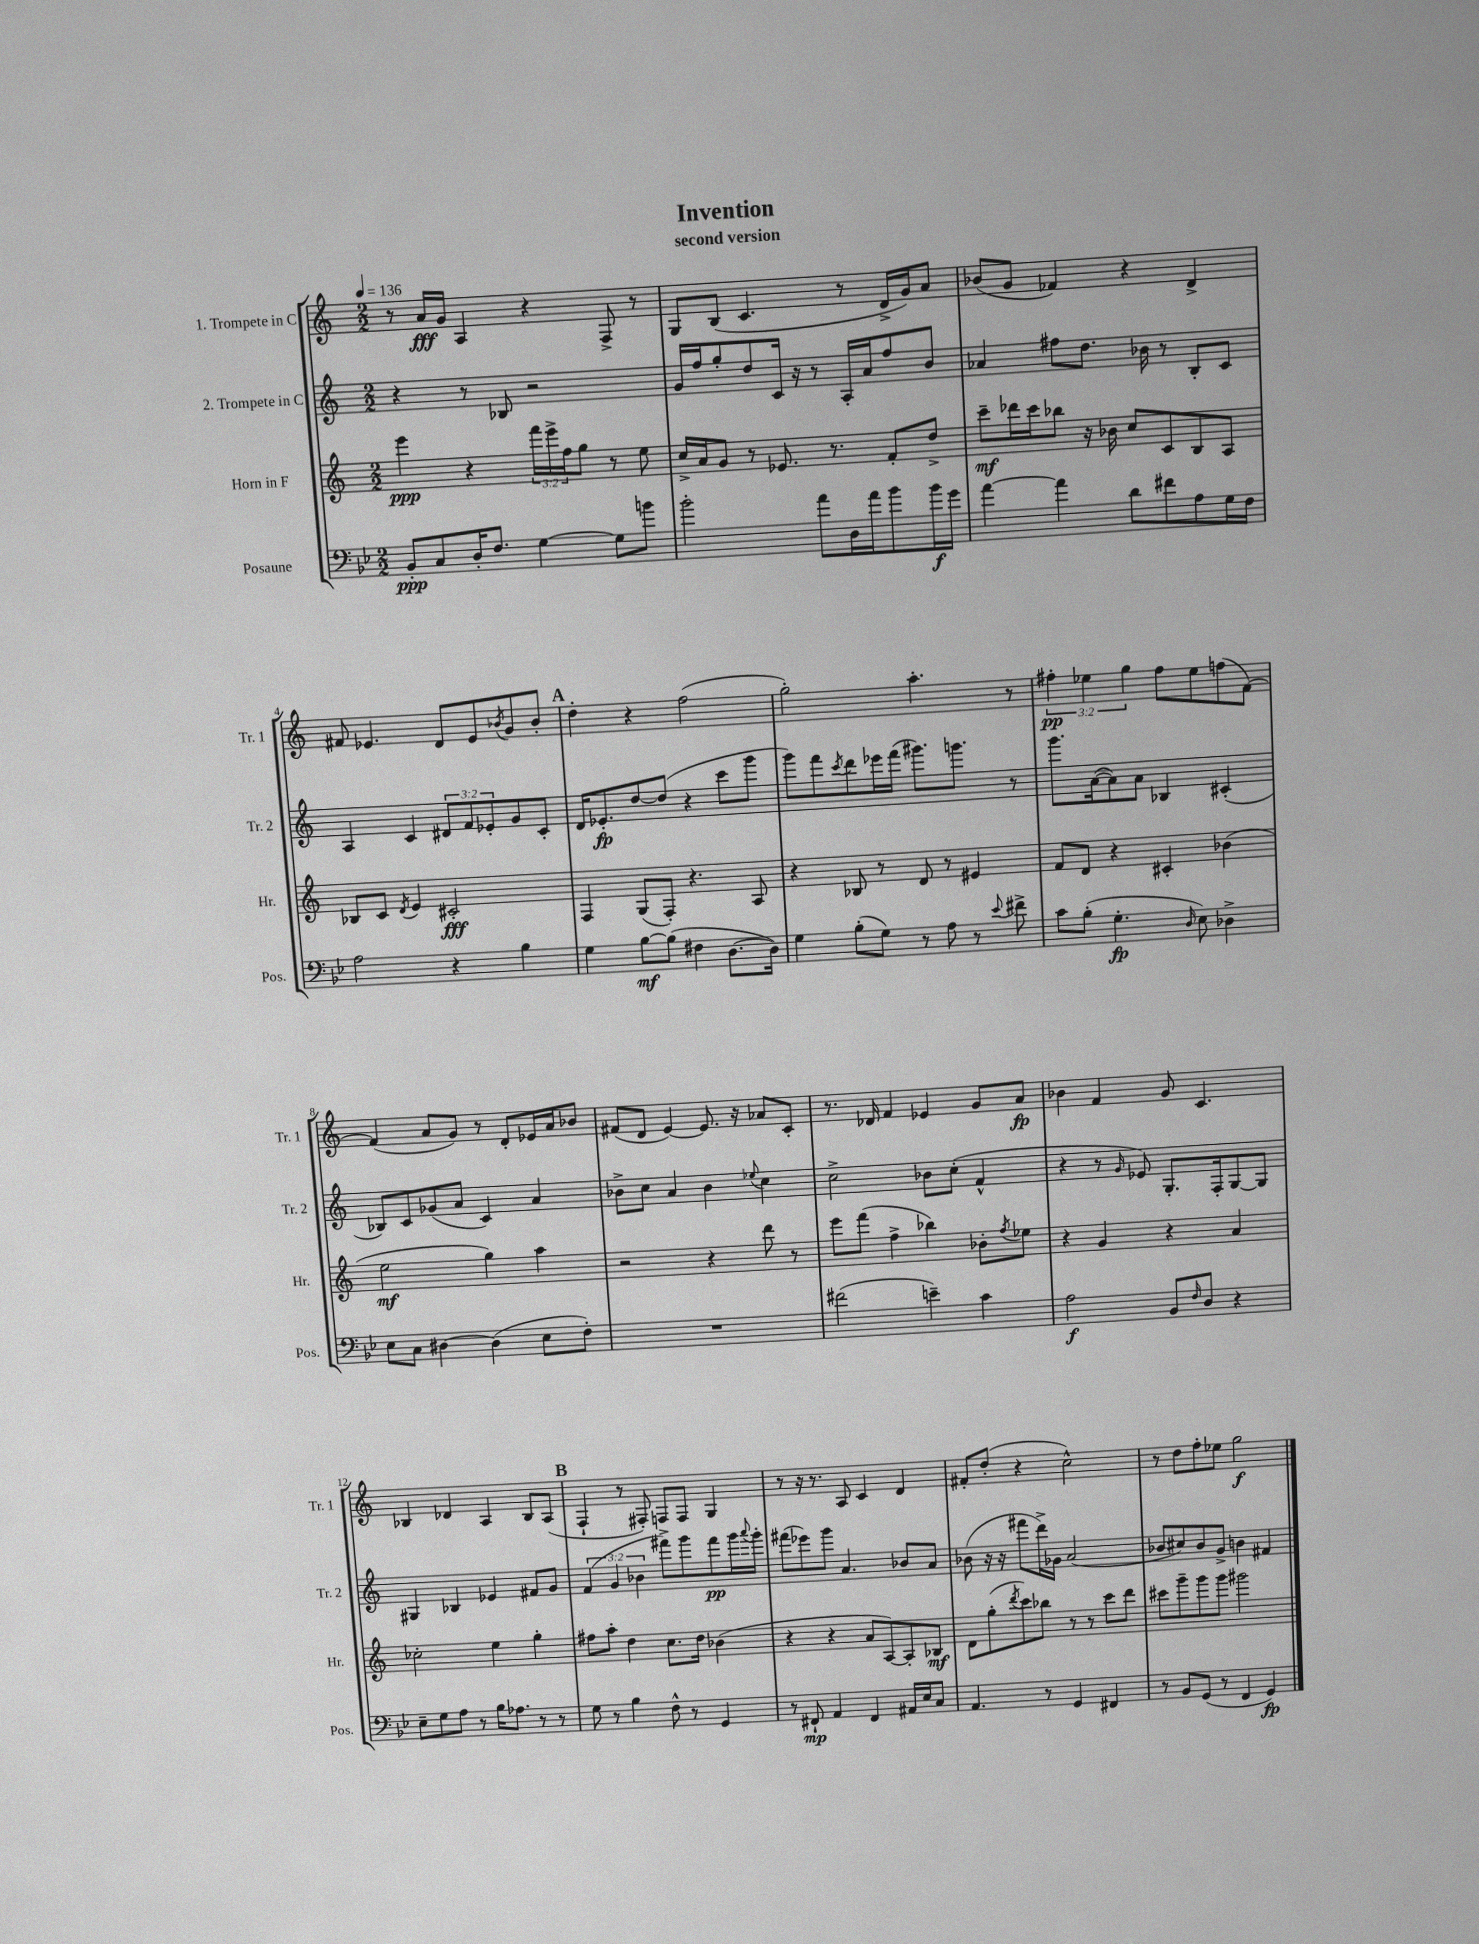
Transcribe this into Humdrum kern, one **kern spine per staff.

**kern	**dynam	**kern	**dynam	**kern	**dynam	**kern	**dynam
*part4	*part4	*part3	*part3	*part2	*part2	*part1	*part1
*staff4	*staff4	*staff3	*staff3	*staff2	*staff2	*staff1	*staff1
*I"Posaune	*	*I"Horn in F	*	*I"2. Trompete in C	*	*I"1. Trompete in C	*
*I'Pos.	*	*I'Hr.	*	*I'Tr. 2	*	*I'Tr. 1	*
*clefF4	*	*clefG2	*	*clefG2	*	*clefG2	*
*k[b-e-]	*	*k[]	*	*k[]	*	*k[]	*
*M2/2	*	*M2/2	*	*M2/2	*	*M2/2	*
*MM136	*	*MM136	*	*MM136	*	*MM136	*
=1	=1	=1	=1	=1	=1	=1	=1
8BB-'/L	ppp	4eee\	ppp	4r	.	8r	.
8C/	.	.	.	.	.	16a/LL	fff
.	.	.	.	.	.	16g/JJ	.
16D'/K	.	4r	.	8r	.	4A/	.
8.F/J	.	.	.	.	.	.	.
.	.	.	.	8B-X/	.	.	.
[4G\	.	24fff\LL	.	2r	.	4r	.
.	.	24eee^\	.	.	.	.	.
.	.	24ff\J	.	.	.	.	.
.	.	8gg\J	.	.	.	.	.
8G\L]	.	8r	.	.	.	8F^/	.
8bn\J	.	8ee\	.	.	.	8r	.
=2	=2	=2	=2	=2	=2	=2	=2
2b-'\	.	16cc^/LL	.	16g/LL	.	8G/L	.
.	.	16a/J	.	16ff/J	.	.	.
.	.	8g/J	.	8gg'/	.	(8B/J	.
.	.	8r	.	8dd/	.	4.c/	.
.	.	8.e-X/	.	16c/Jk	.	.	.
.	.	.	.	16r	.	.	.
8a\L	.	.	.	8r	.	.	.
.	.	8.r	.	.	.	.	.
16D\L	.	.	.	16A'/LL	.	8r	.
16a\J	.	.	.	16a/J	.	.	.
8b-\	.	8f'/L	.	8ff/	.	16d^/LL	.
.	.	.	.	.	.	16g/J)	.
16b-\L	f	8dd^/J	.	8b/J	.	8a/J	.
16g\JJ	.	.	.	.	.	.	.
=3	=3	=3	=3	=3	=3	=3	=3
[4a\	.	8ccc~\L	mf	4a-X/	.	(8b-X/L	.
.	.	16ddd-X\L	.	.	.	8g/J	.
.	.	16ccc\J	.	.	.	.	.
4a\]	.	8bb-X\J	.	8ff#X\L	.	4f-X/)	.
.	.	16r	.	8.dd\J	.	.	.
.	.	16b-X\	.	.	.	.	.
8d\L	.	8cc/L	.	.	.	4r	.
.	.	.	.	16b-X\	.	.	.
8f#X\	.	8c/	.	8r	.	.	.
8A\	.	8B/	.	8B'/L	.	4d^/	.
16G\L	.	8A/J	.	8c/J	.	.	.
16F\JJ	.	.	.	.	.	.	.
!!LO:LB:g=z
=4	=4	=4	=4	=4	=4	=4	=4
2A\	.	8B-X/L	.	4A/	.	8f#X/	.
.	.	8c/J	.	.	.	4.e-X/	.
.	.	8qd/	.	.	.	.	.
.	.	4e/	.	4c/	.	.	.
4r	.	2c#X'/	fff	12d#X/L	.	8d/L	.
.	.	.	.	12f/	.	.	.
.	.	.	.	.	.	8e-/	.
.	.	.	.	12e-X'/	.	.	.
.	.	.	.	.	.	8qb-X/	.
4B-\	.	.	.	8g/	.	8g/	.
.	.	.	.	8c'/J	.	8b-'/J	.
!!LO:REH:place=s1:t=A
=5	=5	=5	=5	=5	=5	=5	=5
4G\	.	4F/	.	16d/KL	.	4dd'\	.
.	.	.	.	8.e-X'/	fp	.	.
[8B-\L	mf	(8G/L	.	[8dd/	.	4r	.
(8B-\J]	.	8F'/J)	.	(8dd/J]	.	.	.
4F#X\	.	4.r	.	4r	.	(2ff\	.
[8.D\L	.	.	.	8ccc\L	.	.	.
.	.	8A/	.	8ggg\J	.	.	.
16D\Jk])	.	.	.	.	.	.	.
=6	=6	=6	=6	=6	=6	=6	=6
4G\	.	4r	.	8ggg\L)	.	2gg'\)	.
.	.	.	.	8fff\	.	.	.
.	.	.	.	8qccc/	.	.	.
(8B-'\L	.	8B-X/	.	8ddd\	.	.	.
8G\J)	.	8r	.	16eee-X\L	.	.	.
.	.	.	.	(16fff\JJ	.	.	.
8r	.	8d/	.	8.ggg#X\L)	.	4.aa'\	.
8A\	.	8r	.	.	.	.	.
.	.	.	.	8.gggn\J	.	.	.
8r	.	4e#X/	.	.	.	.	.
8qqe-/	.	.	.	.	.	.	.
8f#X^\	.	.	.	8r	.	8r	.
=7	=7	=7	=7	=7	=7	=7	=7
8c\L	.	8f/L	.	8.ggg\L	.	6ff#X'\	pp
(8B-'\J	.	8d/J	.	.	.	.	.
.	.	.	.	.	.	6ee-X\	.
.	.	.	.	([16a\k	.	.	.
4.G'\	fp	4r	.	8a\])	.	.	.
.	.	.	.	.	.	6gg\	.
.	.	.	.	8a\J	.	.	.
.	.	4c#X'/	.	4B-X/	.	8ff#\L	.
16qqD/	.	.	.	.	.	.	.
8E-\)	.	.	.	.	.	8ee-\	.
4D-X^\	.	(4b-X\	.	(4c#X'/	.	(8ffn\	.
.	.	.	.	.	.	[8f\J)	.
!!LO:LB:g=z
=8	=8	=8	=8	=8	=8	=8	=8
8E-\L	.	2ee\	mf	8B-X/L)	.	(4f/]	.
8C\J	.	.	.	8c/	.	.	.
[4D#X\	.	.	.	(8g-X/	.	8a/L	.
.	.	.	.	8a/J	.	8g/J)	.
(4D#\]	.	4gg\)	.	4c/)	.	8r	.
.	.	.	.	.	.	8d'/L	.
8E-\L	.	4aa\	.	4a/	.	16e-X/L	.
.	.	.	.	.	.	16a/J	.
8F'\J)	.	.	.	.	.	8b-X/J	.
=9	=9	=9	=9	=9	=9	=9	=9
1r	.	2r	.	8b-X^\L	.	(8f#X/L	.
.	.	.	.	8cc\J	.	8d/J	.
.	.	.	.	4a/	.	[4e/)	.
.	.	4r	.	4b-\	.	8.e/]	.
.	.	.	.	.	.	16r	.
.	.	.	.	8qqee-X/	.	.	.
.	.	8ddd\	.	4cc\	.	8a-X/L	.
.	.	8r	.	.	.	8c'/J	.
=10	=10	=10	=10	=10	=10	=10	=10
(2f#X\	.	8eee\L	.	2cc^\	.	8.r	.
.	.	(8fff\J	.	.	.	.	.
.	.	.	.	.	.	16d-X/	.
.	.	4ff^\	.	.	.	4f/	.
4en~\)	.	4bb-X\)	.	8b-X\L	.	4e-X/	.
.	.	.	.	(8cc'\J	.	.	.
4c\	.	8b-X'\L	.	4f^^/	.	8g/L	.
.	.	8qff/	.	.	.	.	.
.	.	8ee-X\J	.	.	.	8a/J	fp
=11	=11	=11	=11	=11	=11	=11	=11
2A\	f	4r	.	4r	.	4b-X\	.
.	.	4g/	.	8r	.	4f/	.
.	.	.	.	16qqg/	.	.	.
.	.	.	.	8e-X/)	.	.	.
8BB-/L	.	4r	.	8.G'/L	.	8g/	.
16qqF/	.	.	.	.	.	.	.
8D/J	.	.	.	.	.	4.c/	.
.	.	.	.	16F'/k	.	.	.
4r	.	4a/	.	[8G/	.	.	.
.	.	.	.	8G/J]	.	.	.
!!LO:LB:g=z
=12	=12	=12	=12	=12	=12	=12	=12
8E-~\L	.	2cc-X'\	.	4G#X/	.	4B-X/	.
8G\	.	.	.	.	.	.	.
8A\J	.	.	.	4B-X/	.	4d-X/	.
8r	.	.	.	.	.	.	.
16B-\KL	.	4ee\	.	4e-X/	.	4A/	.
8.A-X\J	.	.	.	.	.	.	.
8r	.	4gg'\	.	8f#X/L	.	8B-/L	.
8r	.	.	.	8g/J	.	(8A/J	.
!!LO:REH:place=s1:t=B
=13	=13	=13	=13	=13	=13	=13	=13
8G\	.	8ff#X\L	.	(6f/	.	4F`/	.
8r	.	8aa'\J	.	.	.	.	.
.	.	.	.	6g/	.	.	.
4B-\	.	4dd\	.	.	.	8r	.
.	.	.	.	6b-X\	.	.	.
.	.	.	.	.	.	8F#X'/)	.
8F^^\	.	8.cc\L	.	8fff#X^\L)	.	8Fn/L	.
8r	.	.	.	8ggg\	.	8F/J	.
.	.	16dd\Jk	.	.	.	.	.
4GG/	.	(4b-X\	.	8fff#\	pp	4G/	.
.	.	.	.	16ggg\L	.	.	.
.	.	.	.	8qqaaa/	.	.	.
.	.	.	.	16ggg'\JJ	.	.	.
=14	=14	=14	=14	=14	=14	=14	=14
8r	.	4r	.	(8fff#X\L	.	8r	.
8FF#X`/	mp	.	.	8eee-X\)	.	16r	.
.	.	.	.	.	.	8.r	.
4AA/	.	4r	.	8ggg\J	.	.	.
.	.	.	.	4.a/	.	8A/	.
4FF#/	.	8a/L	.	.	.	4c/	.
.	.	[8A/)	.	.	.	.	.
16AA#X/LL	.	8A'/]	.	8b-X/L	.	4d/	.
16E-/J	.	.	.	.	.	.	.
8C/J	.	8B-X/J	mf	8a/J	.	.	.
=15	=15	=15	=15	=15	=15	=15	=15
4.AA/	.	8d\L	.	(8b-X\	.	8f#X'/L	.
.	.	(8gg'\	.	16r	.	(8dd'/J	.
.	.	.	.	16r	.	.	.
.	.	8qddd/	.	.	.	.	.
.	.	8ccc\)	.	8fff#X\L	.	4r	.
8r	.	8bb-X\J	.	16ddd^\L)	.	.	.
.	.	.	.	16g-X\JJ	.	.	.
4GG/	.	8r	.	(2a/	.	2cc^^\)	.
.	.	8r	.	.	.	.	.
4FF#X/	.	8ccc\L	.	.	.	.	.
.	.	8ddd\J	.	.	.	.	.
=16	=16	=16	=16	=16	=16	=16	=16
8r	.	8ccc#X\L	.	8b-X/L	.	8r	.
8BB-/L	.	8ggg~\	.	8cc#X/)	.	8dd\L	.
(8GG/J	.	8ggg\	.	8b-/	.	8ff'\	.
8r	.	8ggg\J	.	8g^/J	.	8ee-X\J	.
4FF/	.	2ggg#X\	.	4bn\	.	2gg\	f
4GG/)	fp	.	.	4f#X/	.	.	.
==	==	==	==	==	==	==	==
*-	*-	*-	*-	*-	*-	*-	*-
